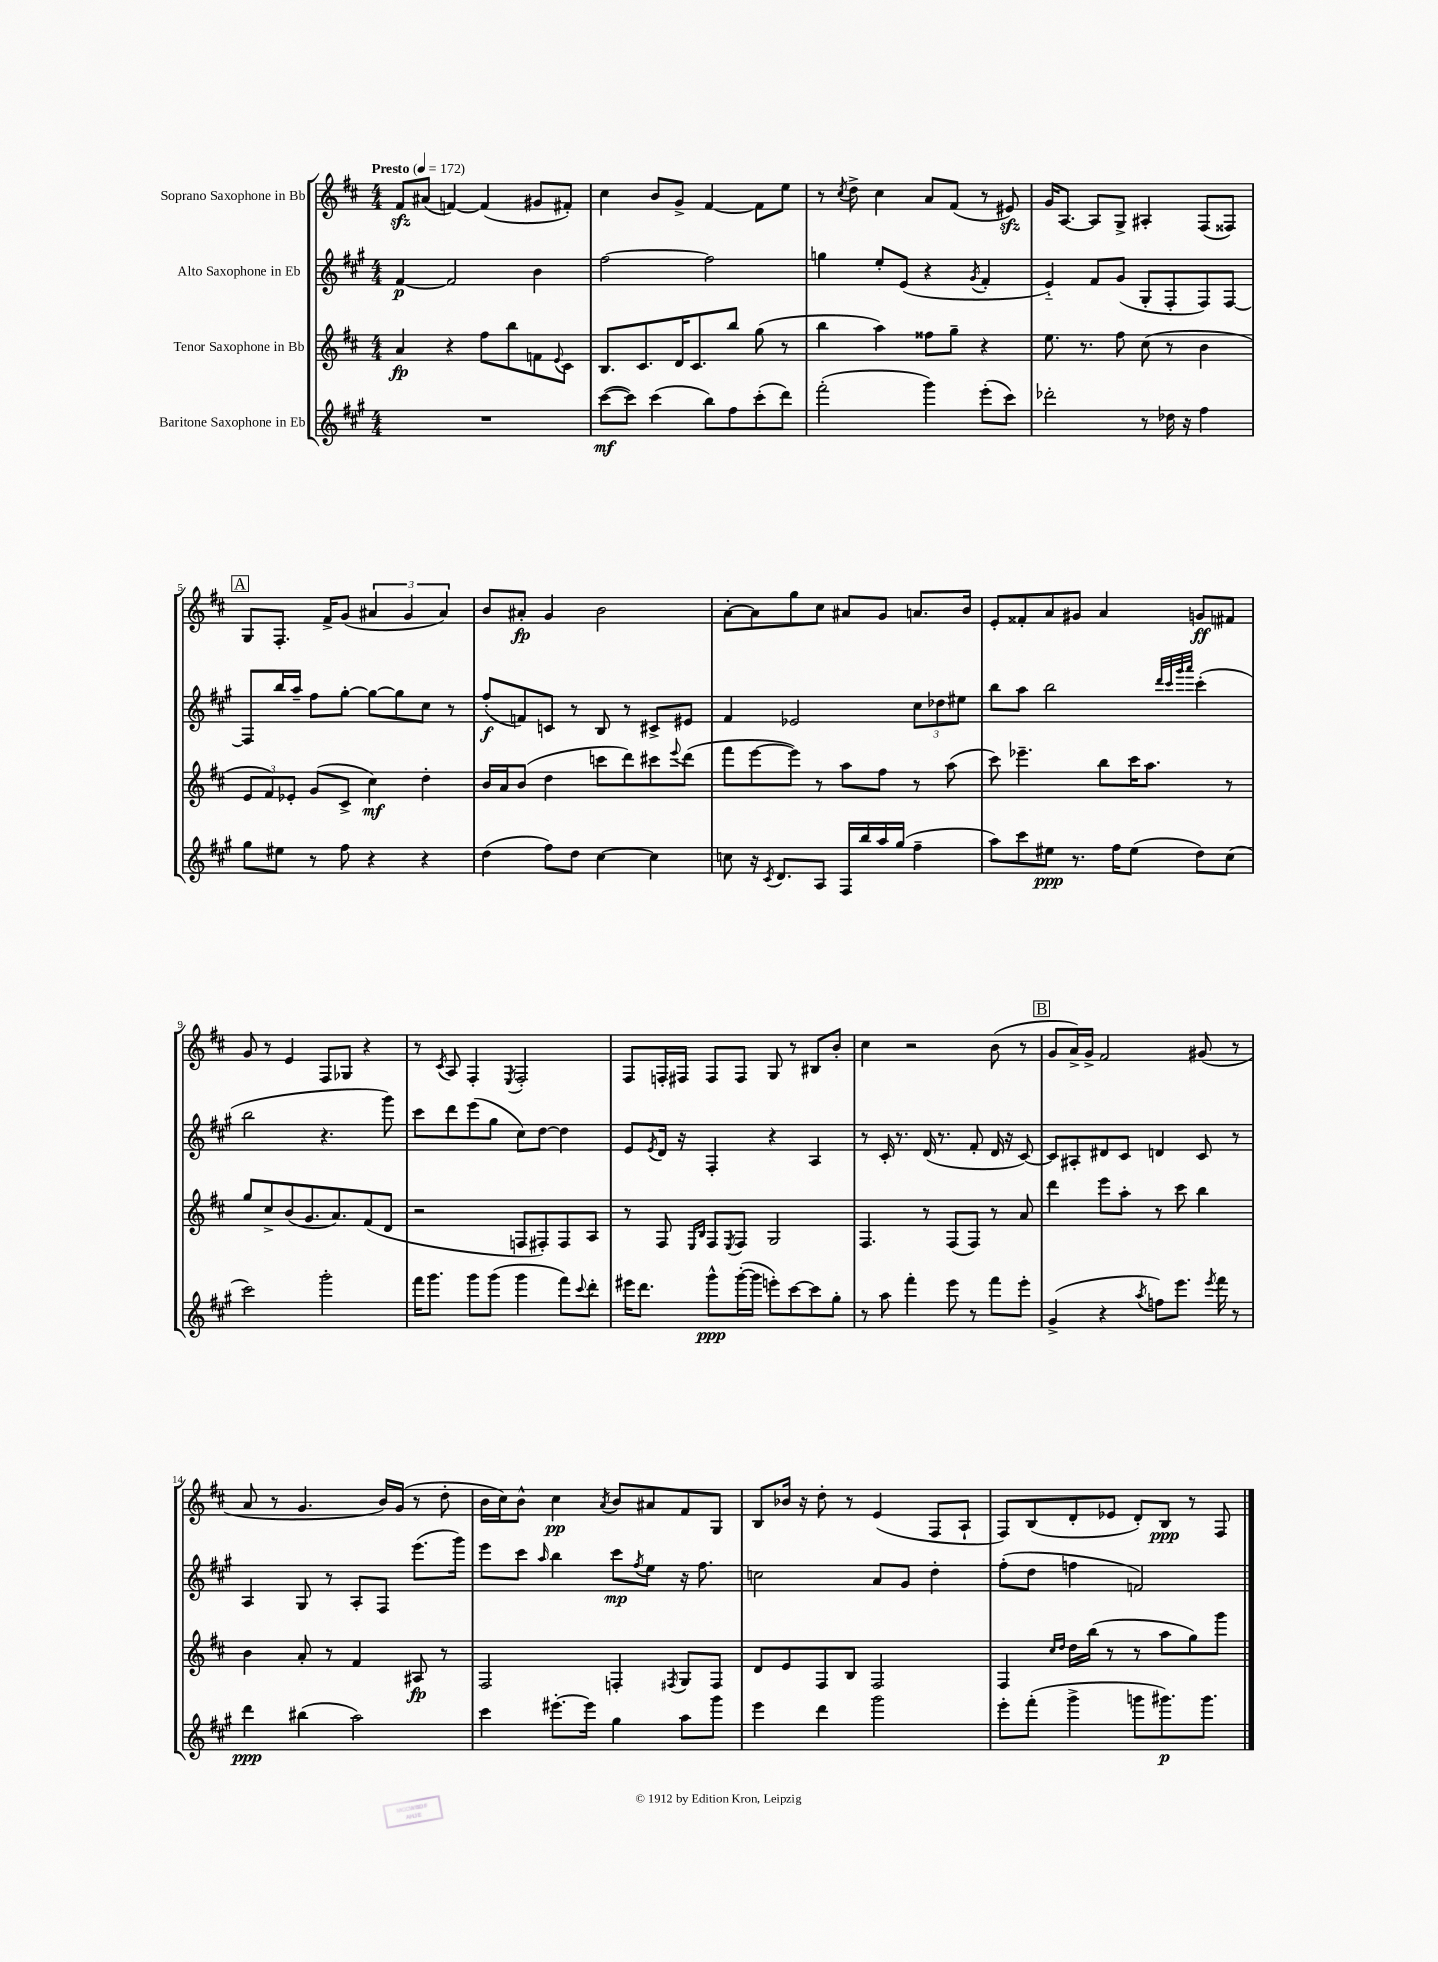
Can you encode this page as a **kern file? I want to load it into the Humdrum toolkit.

**kern	**kern	**kern	**kern
*staff4	*staff3	*staff2	*staff1
*clefG2	*clefG2	*clefG2	*clefG2
*k[f#c#g#]	*k[f#c#]	*k[f#c#g#]	*k[f#c#]
*M4/4	*M4/4	*M4/4	*M4/4
*MM172	*MM172	*MM172	*MM172
1r	4a	[4f#	8f#
.	.	.	(8a#
.	4r	2f#]	[4f)
.	8ff#	.	(4f]
.	8bb	.	.
.	8f	4b	8g#
.	8qqe	.	.
.	8c#	.	8f#')
=	=	=	=
([8ccc#	8.B	[2ff#	4cc#
8ccc#])	.	.	.
.	8.c#	.	.
(4ccc#	.	.	8b
.	16d	.	8g^
.	8.c#	.	.
8bb)	.	2ff#]	[4f#
8ff#	8bb	.	.
(8ccc#'	(8gg	.	8f#]
8ddd)	8r	.	8ee
=	=	=	=
(2fff#'	4bb	4gg	8r
.	.	.	8qcc#
.	.	.	8dd^
.	4aa)	8ee'	4cc#
.	.	(8e	.
4ggg#)	8ff##	4r	8a
.	8gg~	.	(8f#
.	.	8qg#	.
(8eee'	4r	4f#'	8r
8ccc#)	.	.	8e#)
=	=	=	=
2ddd-'	8.ee	4e'~)	16g
.	.	.	[8.A
.	8.r	.	.
.	.	8f#	8A]
.	8ff#	(8g#	8G^
8r	(8cc#	8G#'	4A#'
16dd-	8r	8F#'	.
16r	.	.	.
4ff#	4b	8F#)	(8F#
.	.	[8F#	8F##)
=	=	=	=
8gg#	12e	8F#]	8G
.	12f#)	.	.
8ee#	.	16bb	8.F#'
.	12e-'	.	.
.	.	16aa~	.
8r	(8g	8ff#	.
.	.	.	16f#^
8ff#	8c#^	[8gg#'	(8g
4r	4cc#)	8gg#_	6a#
.	.	8gg#]	.
.	.	.	6g
4r	4dd'	8cc#	.
.	.	.	6a#)
.	.	8r	.
=	=	=	=
(4dd	16b	(8ff#'	8b
.	16a	.	.
.	(8b	8f)	8a#'
8ff#)	4dd	8c	4g
8dd	.	8r	.
[4cc#	8ccc	8B	2b
.	8ddd)	8r	.
4cc#]	8ccc#	8c#^	.
.	8qqeee	.	.
.	(8ddd	8e#	.
=	=	=	=
8cc	8fff#	4f#	[8a'
16r	[8eee	.	8a]
8qc#	.	.	.
8.d	.	.	.
.	8eee])	2e-	8gg
8A	8r	.	8cc#
16F#	8aa	.	8a#
16bb	.	.	.
16aa	8ff#	.	8g
(16gg#	.	.	.
4ff#~	8r	12cc#	8.a
.	.	12dd-	.
.	(8aa	.	.
.	.	12ee#	.
.	.	.	16b
=	=	=	=
8aa)	8ccc#)	8bb	8e'
8ccc#	4.eee-~	8aa	8f##'
8ee#	.	2bb	8a
8.r	.	.	8g#
.	8bb	.	4a
16ff#	.	.	.
(8ee#	16ccc#	.	.
.	8.aa	.	.
.	.	32qqddd	.
.	.	32qqccc#	.
.	.	32qqggg#	.
.	.	32qqaaa	.
8dd)	.	(4ccc#'	8g
(8cc#	8r	.	8f#
=	=	=	=
2ccc#)	8gg	2bb	8g
.	8cc#^	.	8r
.	(8b	.	4e
.	8.g	.	.
2ggg#'	.	4.r	8F#
.	8.a)	.	.
.	.	.	8G-
.	(8f#	.	4r
.	8d	8ggg#)	.
=	=	=	=
16fff#	2r	8ccc#	8r
8.ggg#	.	.	.
.	.	.	8qc#
.	.	8ddd	8A
8ggg#	.	(8eee	4F#'
(8ggg#	.	8gg#	.
.	.	.	8qE
4ggg#	8F	8cc#)	2F#'
.	8F#')	[8dd	.
8fff#)	8F#	4dd]	.
8qqccc#	.	.	.
8ddd'	8A	.	.
=	=	=	=
16eee#	8r	8e	8F#
8.ddd	.	.	.
.	.	8qe	.
.	8F#	16d	16F'
.	.	16r	16F#
.	16qqE	.	.
.	16qqB	.	.
8ggg#^^	8F#	4F#'	8F#
.	8qE	.	.
([16ggg#'	8F#	.	8F#
16ggg#]	.	.	.
8eee')	2G	4r	8G
[8ccc#	.	.	8r
8ccc#]	.	4A	8B#
8gg#'	.	.	8b'
=	=	=	=
8r	4.F#	8r	4cc#
8aa	.	16c#'	.
.	.	8.r	.
4fff#'	.	.	2r
.	8r	(16d	.
.	.	8.r	.
8eee	(8F#	.	.
8r	8F#)	8f#'	.
8fff#	8r	16d	(8b
.	.	16r	.
8eee'	8a	[8c#)	8r
=	=	=	=
(4g#^	4ddd	8c#]	8g
.	.	8A#'	16a^)
.	.	.	16g^
4r	8eee	8d#	2f#
.	8aa'	8c#	.
8qaa	.	.	.
8ff)	8r	4d	.
8.eee	8ccc#	.	.
.	4bb	8c#	(8g#
8qeee	.	.	.
16fff#	.	.	.
8r	.	8r	8r
=	=	=	=
4ddd	4b	4A	8a
.	.	.	8r
(4bb#	8a'	8G#	4.g
.	8r	8r	.
2aa)	4f#	8A'	.
.	.	8F#	16b)
.	.	.	(16g
.	8A#	(8.eee	8r
.	8r	.	8dd'
.	.	16ggg#)	.
=	=	=	=
4ccc#	2F#	8eee	16b
.	.	.	16cc#)
.	.	8ccc#	8b^^
.	.	16qqaa	.
[8.eee#'	.	4bb	4cc#
16eee#]	.	.	.
.	.	.	8qa
4gg#	4F'	8ccc#	8b
.	.	8qff#	.
.	.	8ee	8a#
.	8qF#	.	.
8aa	8G	16r	8f#
.	.	8.ff#	.
8ggg#	8F#	.	8G
=	=	=	=
4eee	8d	2cc	8B
.	8e	.	16b-
.	.	.	16r
4ddd	8F#	.	8dd'
.	8B	.	8r
2ggg#	2F#	8a	(4e
.	.	8g#	.
.	.	4dd'	8F#
.	.	.	8A`
=	=	=	=
8eee'	4F#	(8ff#'	8F#)
(8fff#'	.	8dd	(8B
.	16qqcc#	.	.
.	16qqdd	.	.
4ggg#^	16dd	4ff	8d'
.	(16bb	.	.
.	8r	.	8e-
8ggg	8r	2f)	8d')
8.ggg#)	8aa	.	8B
.	8gg)	.	8r
8.ggg#	.	.	.
.	8ggg	.	8F#
==	==	==	==
*-	*-	*-	*-
